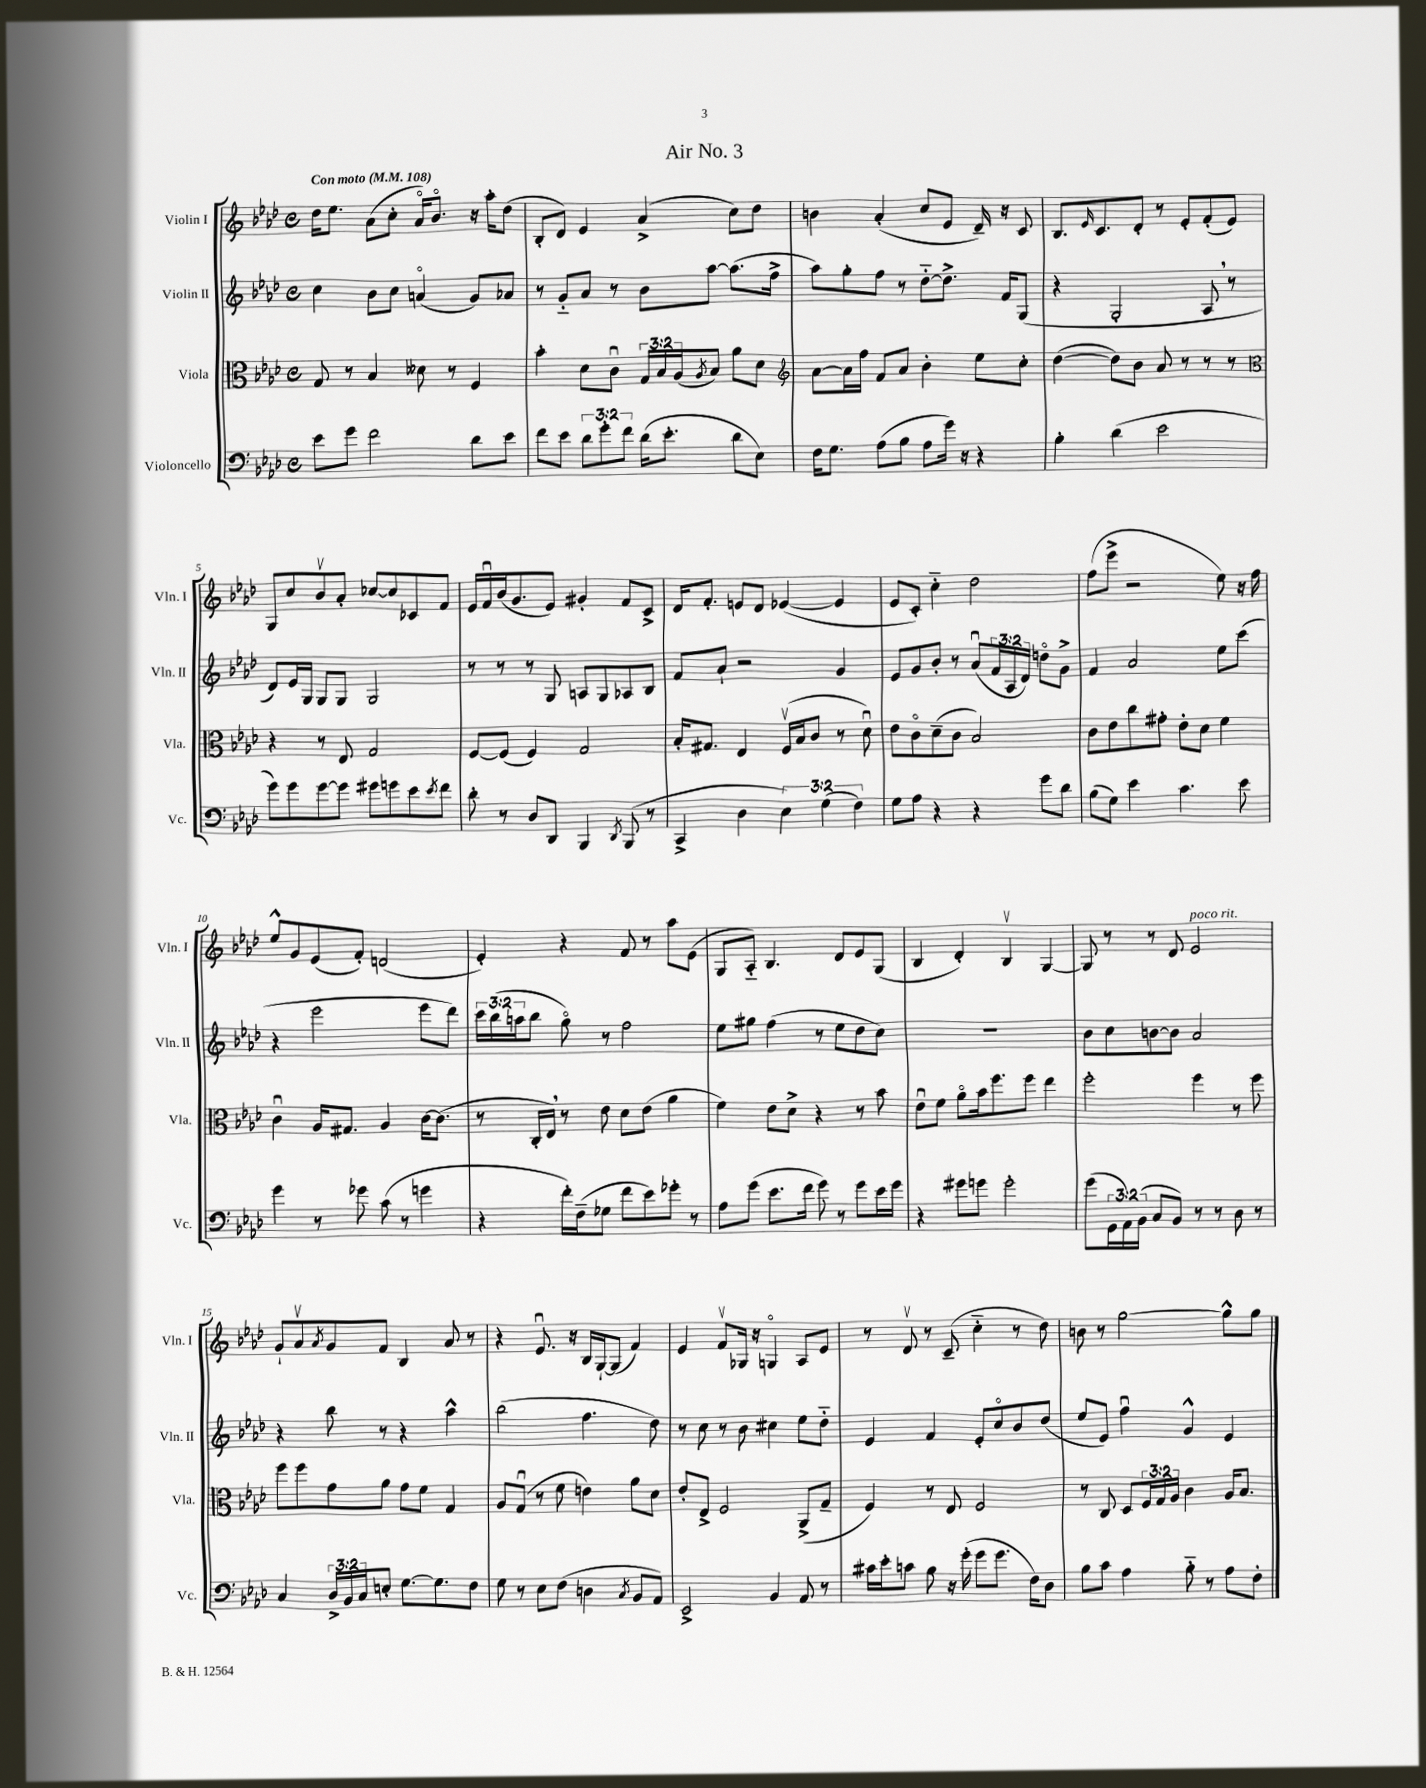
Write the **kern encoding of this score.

**kern	**kern	**kern	**kern
*staff4	*staff3	*staff2	*staff1
*clefF4	*clefC3	*clefG2	*clefG2
*k[b-e-a-d-]	*k[b-e-a-d-]	*k[b-e-a-d-]	*k[b-e-a-d-]
*M4/4	*M4/4	*M4/4	*M4/4
*met(c)	*met(c)	*met(c)	*met(c)
*MM108	*MM108	*MM108	*MM108
8e-	8G	4cc	16dd-
.	.	.	8.ee-
8g	8r	.	.
2f	4B-	8b-	(8a-
.	.	8cc	8cc'
.	8d--	(4ao	16a-o)
.	.	.	8.b-o
.	8r	.	.
8d-	4F	8g)	16r
.	.	.	16aa-'
8e-	.	8a-	(8dd-
=	=	=	=
8f	4b-'	8r	8B-'
8e-	.	8g'~	8d-)
12d-	8d-	8a-	4e-
12g'	.	.	.
.	8cu	8r	.
12f	.	.	.
(16d-	24G	8b-	(4a-^
.	24B-	.	.
8.e-'	.	.	.
.	(24A-	.	.
.	8qA-	.	.
.	8B-)	[8aa-	.
8d-	8a-	(8.aa-]	8cc)
8E-)	8d-	.	8dd-
.	.	16ff^	.
=	=	=	=
*	*clefG2	*	*
16F	[8a-	8aa-)	4b
8.G	.	.	.
.	16a-]	8gg'	.
.	16ff	.	.
(8A-	8f	8ff	(4a-'
8B-	8a-	8r	.
8A-	4b-'	[8dd-'~	8cc
16g)	.	8.dd-^]	8e-
16r	.	.	.
4r	8ee-	.	16d-~)
.	.	16f	16r
.	8cc'	(8G	8c
=	=	=	=
4B-'	([4dd-	4r	8.B-
.	.	.	16qqe-
.	.	.	8.c
(4d-	8dd-])	2G'	.
.	8b-	.	8d-'
2e-	8a-	.	8r
.	8r	.	8e-'
.	8r	8A-	(8f'
.	8r	8r	8e-)
=	=	=	=
*	*clefC3	*	*
8g)	4r	8d-)	8G
8g	.	16e-	8cc
.	.	16G	.
[8g	8r	8G	8b-v
8g]	8E-	8G	8a-'
8g#	2G	2G	[8cc-
8g	.	.	8cc-]
8e-	.	.	8c-
8qe-	.	.	.
8f	.	.	8f
=	=	=	=
8d-'	[8F	8r	16e-
.	.	.	16fu
8r	(8F]	8r	(16b-
.	.	.	8.g
8D-	4F)	8r	.
8DD-	.	8G	8e-)
4BBB-	2G	8A	4g#'
.	.	8G	.
8qDD-	.	.	.
(8BBB-	.	8A-	8f
8r	.	8B-	8c^
=	=	=	=
4CC^	16B-'	8f	16d-
.	8.G#	.	8.f'
.	.	8a-`	.
4D-	4E-	2r	8e
.	.	.	8d-
6E-)	(16Fv	.	([4e-
.	16B-	.	.
.	8c	.	.
(6G	.	.	.
.	8r	4g	4e-]
6F)	.	.	.
.	8d-u)	.	.
=	=	=	=
8G	8e-	8e-	8e-
8A-	8co	8g	8c')
4r	(8d-~	8b-'	4cc'~
.	8c	8r	.
4r	2B-)	(8a-u	2dd-
.	.	24f	.
.	.	24A-	.
.	.	24d-)	.
8g	.	8ddo	.
8d-	.	8g^	.
=	=	=	=
(8B-	8c	4f	(8ff
8G)	8e-	.	8eee-^
4e-	8cc	2a-	2r
.	8g#'	.	.
4.c	8e-'	.	.
.	8d-	.	.
.	4f	8ee-	8ee-)
8e-	.	(8ccc	16r
.	.	.	16ff
=	=	=	=
4g	4cu	4r	8ee-^^
.	.	.	8g
8r	16A-	2eee-	(8e-
.	8.G#	.	.
8g-	.	.	8f')
(8c	4A-	.	(2d
8r	.	.	.
4g	[16c	8eee-	.
.	(8.c]	.	.
.	.	8ddd-)	.
=	=	=	=
4r	8r	24ccc	4e-')
.	.	(24bb-	.
.	.	24aa	.
.	16C'	8bb-	.
.	16E-)	.	.
16f')	8r	8ggo)	4r
(16F~	.	.	.
8G-	8e-	8r	.
8f	8d-	2ff	8f
8e-)	(8e-	.	8r
8g-'	4a-	.	8aa-
8r	.	.	(8e-
=	=	=	=
8A-	4f)	8ee-	8G
(8g	.	8gg#	8A-'~)
8.e-	8e-	(4ff	4.B-
.	8d-^	.	.
16f	.	.	.
8g)	4r	8r	.
8r	.	8ee-	8d-
8g	8r	8dd-	8e-
16e-	8b-	8cc)	(8G
16g	.	.	.
=	=	=	=
4r	8e-u	1r	4B-
.	8f	.	.
8g#	8a-o	.	4d-')
8g	16b-	.	.
.	8.ff	.	.
2g'	.	.	4B-v
.	8ff	.	.
.	4ee-	.	[4G
=	=	=	=
(8g	2ff'	8b-	8G]
24GG	.	8cc	8r
24AA-)	.	.	.
(24BB-	.	.	.
8C	.	[8b	8r
8BB-)	.	8b]	8d-
8r	4ff	2a-	2e-
8r	.	.	.
8D-	8r	.	.
8r	8ff	.	.
=	=	=	=
4C	8ff	4r	8g`
.	8ff	.	8a-v
.	.	.	8qa-
24D-^	8g	8bb-	8g
24BB-	.	.	.
24C	.	.	.
8E'	8a-	8r	8f
[8.G	8g	4r	4B-
.	8f	.	.
8.G]	.	.	.
.	4G	4aa-^^	8a-
8F	.	.	8r
=	=	=	=
8G	8A-	(2bb-	4r
8r	(8Gu	.	.
8E-	8r	.	8.e-u
(8F	8f	.	.
.	.	.	16r
4D	4e)	4.ff	16B-
.	.	.	[16G`
.	.	.	(8G]
8qC	.	.	.
8BB-	8a-	.	4f)
8AA-)	8d-	8dd-)	.
=	=	=	=
2EE-^	8e-'	8r	4e-
.	8E-^	8cc	.
.	2F	8r	8fv
.	.	8b-	16G-
.	.	.	16r
4BB-	.	4cc#	4Go
8AA-	(8AA-^	8ee-	8A-
8r	8G~	8dd-'~	8e-
=	=	=	=
16c#	4F)	4e-	8r
16e-'	.	.	.
8c	.	.	8d-v
8B-	8r	4f	8r
16r	8E-	.	(8c~
(16g'	.	.	.
8g	2F	8e-'	4cc'~
8.g	.	8cco	.
.	.	8b-	8r
16F)	.	.	.
8D-	.	(8dd-	8dd-)
=	=	=	=
8B-	8r	8ee-	8b
8c	8C	8e-)	8r
4A-	8D-	4ffu	[2gg
.	24F	.	.
.	24G	.	.
.	24A-	.	.
8B-'~	4c	4g^^	.
8r	.	.	.
8A-	16A-	4e-	8gg^^]
.	8.B-	.	.
8F'	.	.	8gg
==	==	==	==
*-	*-	*-	*-
